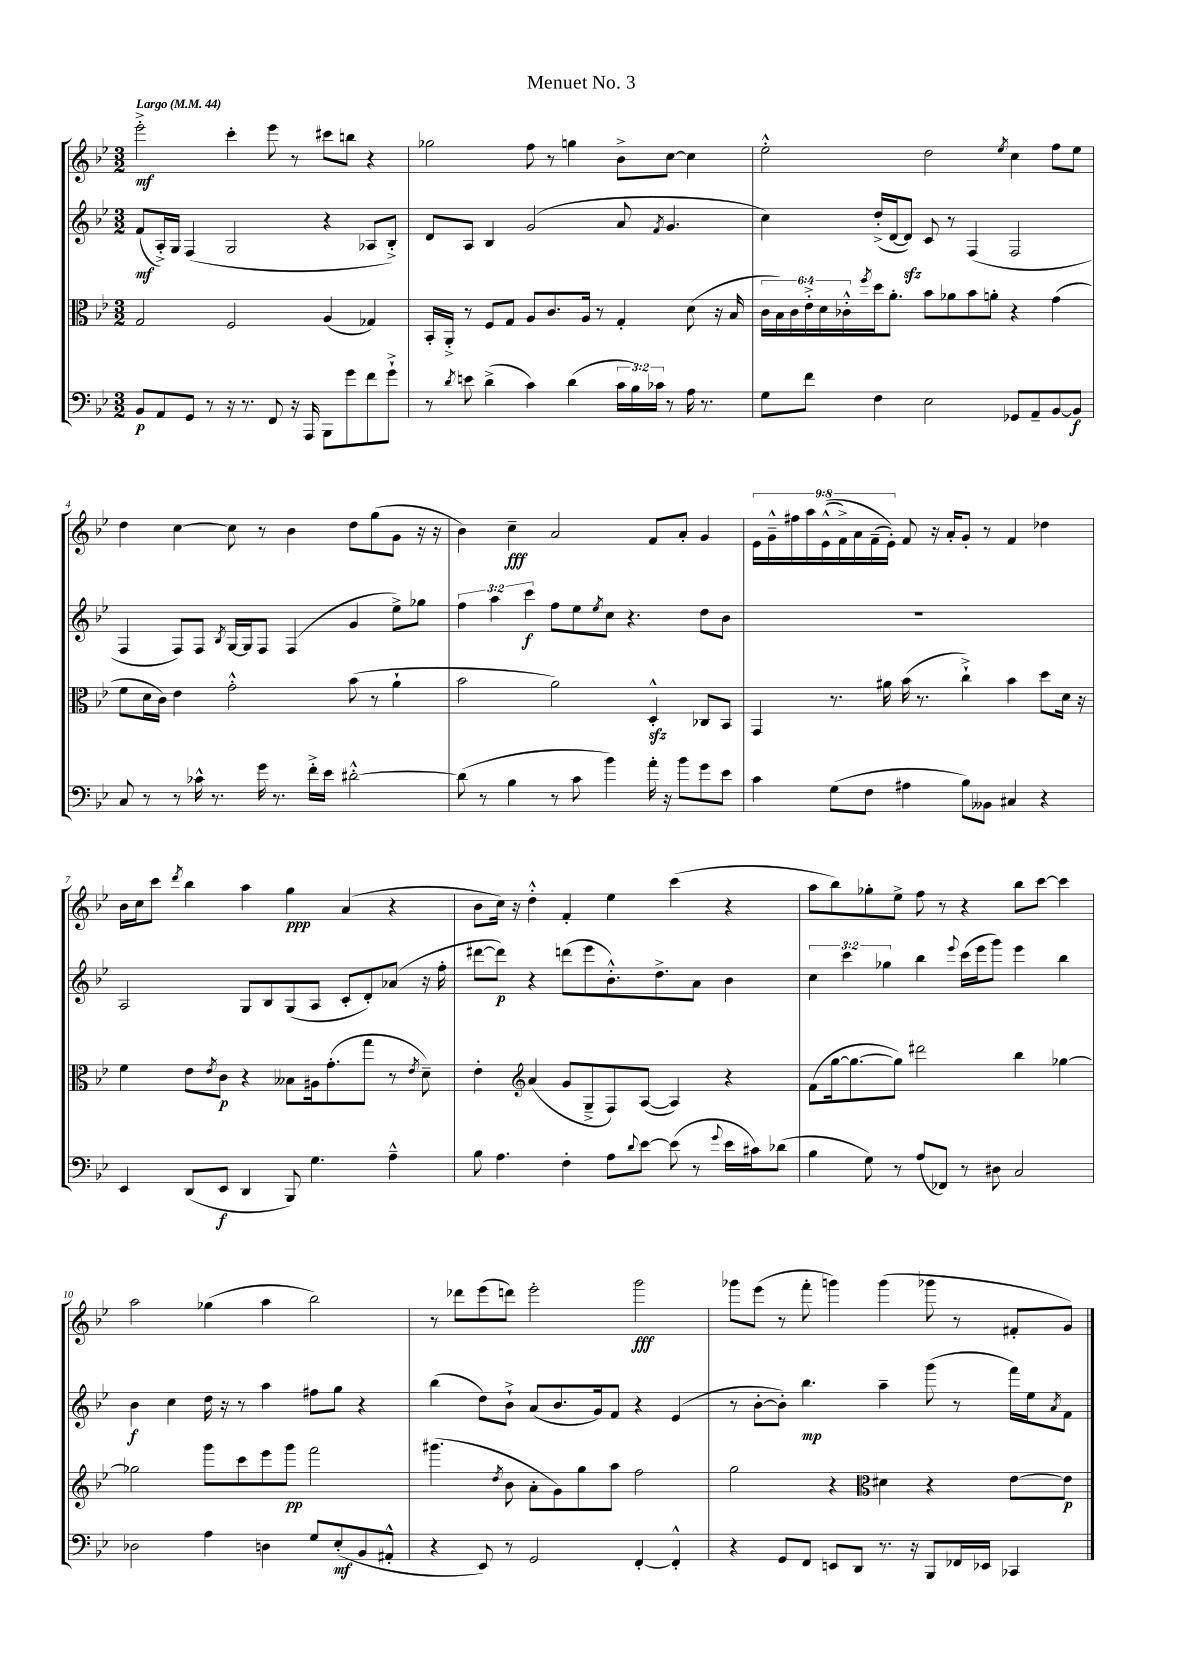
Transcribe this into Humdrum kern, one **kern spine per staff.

**kern	**kern	**kern	**kern
*staff4	*staff3	*staff2	*staff1
*clefF4	*clefC3	*clefG2	*clefG2
*k[b-e-]	*k[b-e-]	*k[b-e-]	*k[b-e-]
*M3/2	*M3/2	*M3/2	*M3/2
*MM44	*MM44	*MM44	*MM44
8BB-/L	2G/	(8f/L	2eee-'^\
8AA/	.	16A'^/L)	.
.	.	16G/JJ	.
8GG/J	.	(4F/	.
8r	.	.	.
16r	2F/	2G/	4ccc'\
8.r	.	.	.
8FF/	.	.	8eee-\
16r	.	.	8r
16AAA/	.	.	.
8BBB-\L	(4A/	4r	8ccc#\L
8g\	.	.	8bb\J
8f\	4G-/)	8A-/L	4r
8g`^\J	.	8B-'^/J)	.
=	=	=	=
8r	16BB-'/LL	8d/L	2gg-\
.	16AA'^/JJ	.	.
8qd/	.	.	.
8e\	8r	8A/J	.
(4d^\	8F/L	4B-/	.
.	8G/J	.	.
4c\)	8A/L	(2g/	8ff\
.	8.c/	.	8r
(4d\	.	.	4gg\
.	16A/Jk	.	.
.	8r	.	.
24c\LL	4G'/	8a/	8b-^\L
24B-\)	.	.	.
24c-\JJ	.	.	.
.	.	8qf/	.
8r	.	4.g/	[8cc\J
16A\	(8d\	.	4cc\]
8.r	.	.	.
.	16r	.	.
.	16B-/	.	.
=	=	=	=
8G\L	24c\LL	4cc\)	2ee-'^^\
.	24B-\)	.	.
.	24c\	.	.
8f\J	24e-'^\	.	.
.	24d\	.	.
.	24c-'^^\	.	.
.	8qff/	.	.
4F\	16dd\J	(16dd'^/LL	.
.	8.a'\J	[16d/J	.
.	.	8d/]J)	.
2E-\	8b-\L	8c/	2dd\
.	8a-\	8r	.
.	8b-\	(4F/	.
.	8a'\J	.	.
.	.	.	8qee-/
8GG-/L	4r	2F/	4cc\
8AA~/	.	.	.
[8BB-/	(4g\	.	8ff\L
8BB-/]J	.	.	8ee-\J
=	=	=	=
8C/	8f\L	4F/	4dd\
8r	16d\L	.	.
.	16c\JJ)	.	.
8r	4e-\	8F/L)	[4cc\
16c-^^\	.	8F/J	.
8.r	.	.	.
.	.	8qB-/	.
.	2g'^^\	[16G/LL	8cc\]
.	.	16G/]J	.
16g\	.	8F/J	8r
8.r	.	.	.
.	.	(4F/	4b-\
16f'^\LL	.	.	.
16e-\JJ	.	.	.
[2d#'^^\	(8b-\	4g/	8dd\L
.	8r	.	(8gg\
.	4a`\	8ee-^\L)	8g\J
.	.	8gg-\J	16r
.	.	.	16r
=	=	=	=
(8d#\]	2b-\	6ff\	4b-\)
8r	.	.	.
.	.	6aa\	.
4B-\	.	.	4cc~\
.	.	6ccc\	.
8r	2a\)	8ff\L	2a/
8c\	.	8ee-\	.
.	.	8qee-/	.
4b-\)	.	8cc\J	.
.	.	4.r	.
16a'\	4D'^^/	.	8f/L
16r	.	.	.
8b-\L	.	.	8a'/J
8g\	8C-/L	8dd\L	4g/
8e-\J	8BB-/J	8b-\J	.
=	=	=	=
4c\	4GG/	1.r	18e-\LL
.	.	.	18g~^^\
.	.	.	18ff#\
.	.	.	18aa\
.	.	.	&((18e-^^\
(8G\L	8.r	.	.
.	.	.	18f^\)
.	.	.	18a\
8F\J	.	.	.
.	.	.	(18f~\
.	16a#\	.	.
.	.	.	18e-'\JJ)&)
4A#\	(16b-\	.	8f/
.	8.r	.	.
.	.	.	16r
.	.	.	16a'/LK
8B-\L)	4cc`^\)	.	8g'/J
8BB--\J	.	.	8r
4C#/	4b-\	.	4f/
4r	8dd\L	.	4dd-\
.	16d\Jk	.	.
.	16r	.	.
=	=	=	=
4EE-/	4f\	2A/	16b-\LL
.	.	.	16cc\J
.	.	.	8ccc\J
.	.	.	8qddd/
(8DD/L	8e-\L	.	4bb-\
.	8qe-/	.	.
8EE-/J	8c\J	.	.
4DD/	4r	8G/L	4aa\
.	.	8B-/	.
8BBB-/)	8B--\L	(8G/	4gg\
4.G\	16A#\k	8A/J	.
.	(8.g'\	.	.
.	.	8c'/L	(4a/
.	8gg\J	8d'/)	.
4A~^^\	8r	(8a-/J	4r
.	8qe-/	.	.
.	8d~\)	16r	.
.	.	16ff'\	.
=	=	=	=
8B-\	4e-'\	[8ddd#\L	8b-\L
4.A\	.	8ddd#\]J)	16cc\Jk)
.	.	.	16r
*	*clefG2	*	*
.	(4a/	4r	4dd'^^\
4F'\	8g/L	(8ddd\L	4f'/
.	8G~^/	8eee-\	.
8A\L	8F/)	8.b-'^^\)	4ee-\
8qqd/	.	.	.
[8e-\J	([8A/J	.	.
.	.	8.dd^\	.
(8e-\]	4A/])	.	(4ccc\
8r	.	8a\J	.
8qqg/	.	.	.
16e-\LL	4r	4b-\	4r
16c#\J)	.	.	.
(8d-\J	.	.	.
=	=	=	=
4B-\	(8f\L	6cc\	8aa\L
.	[16gg\k	.	8bb-\)
.	.	6ccc\	.
.	8.gg\_	.	.
8G\)	.	.	8gg-'\
.	.	6gg-\	.
8r	8gg\]J)	.	8ee-^\J
(8A/L	2ddd#\	4bb-\	8ff\
8FF-/J)	.	.	8r
.	.	8qqeee-/	.
8r	.	(16ccc\LL	4r
.	.	16eee-\J	.
8D#\	.	8ggg\J)	.
2C/	4bb-\	4eee-\	8bb-\L
.	.	.	[8ccc\J
.	[4gg-\	4bb-\	4ccc\]
=	=	=	=
2D-\	2gg-\]	4b-\	2aa\
.	.	4cc\	.
4A\	8ggg\L	16dd\	(4gg-\
.	.	16r	.
.	8ccc\	8r	.
4D\	8eee-\	4aa\	4aa\
.	8ggg\J	.	.
8G/L	2fff\	8ff#\L	2bb-\)
(8E-'/	.	8gg\J	.
8BB-/	.	4r	.
8AA#'^^/J	.	.	.
=	=	=	=
4r	(4.ggg#\	(4bb-\	8r
.	.	.	8ddd-\L
8EE-/)	.	8dd\L)	(8eee-\
.	8qdd/	.	.
8r	8b-\	8b-`^\J	8ddd\J)
2GG/	8a'\L	(8a/L	2eee-'\
.	8g\)	8.b-/	.
.	8gg\	.	.
.	.	16g/k)	.
.	8aa\J	8f/J	.
[4FF'/	2ff\	4r	2ggg\
4FF'^^/]	.	(4e-/	.
=	=	=	=
4r	2gg\	8r	8ggg-\L
.	.	[8b-'\L	(8eee-\J
8GG/L	.	8b-'\]J)	8r
8FF/J	.	4.bb-\	8fff'\
8EE/L	4r	.	4ggg\)
8DD/J	.	.	.
*	*clefC3	*	*
8.r	4d#\	4aa~\	(4ggg\
16r	.	.	.
8BBB-/L	4r	(8ggg\	8ggg-\
16FF-/L	.	8r	8r
16EE-/JJ	.	.	.
4CC-/	[8e-\L	16fff\LL)	8f#'/L
.	.	16ee-\J	.
.	.	8qa/	.
.	8e-\]J	8f\J	8g/J)
==	==	==	==
*-	*-	*-	*-
